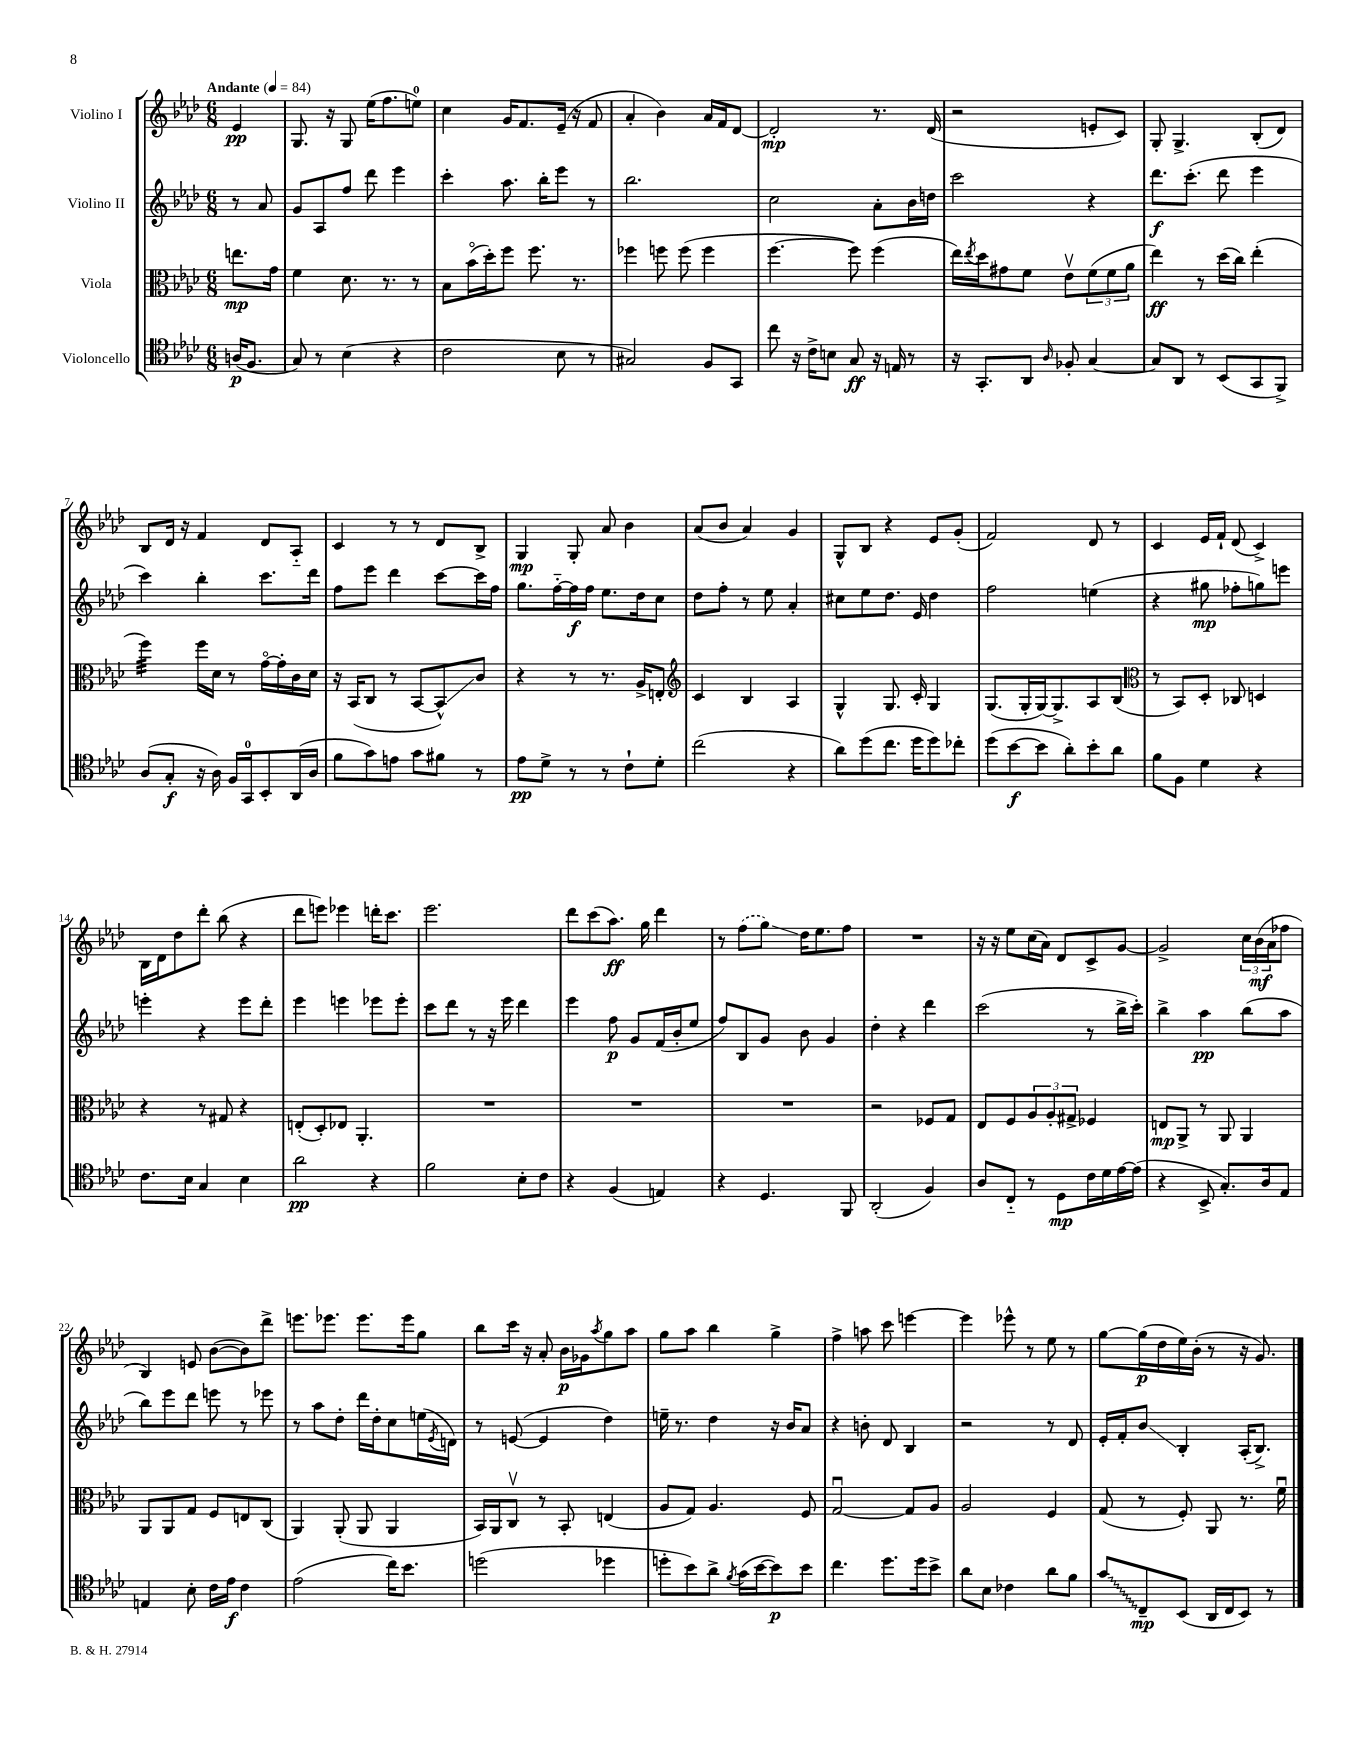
<<
\new StaffGroup <<
\new Staff = "s0" \with { instrumentName = "Violino I" } {
    \clef treble \key aes \major \numericTimeSignature \time 6/8 \partial 4 \tempo "Andante" 4 = 84
    ees'4\pp |
    g8. r16 g8 ees''16( f''8. e''8-0) |
    c''4 g'16 f'8. ees'16--( r16 f'8 |
    aes'4-. bes'4) aes'16 f'16 des'8~ |
    des'2-.\mp r8. des'16( |
    r2 e'8-. c'8) |
    g8-. g4.-> bes8-.( des'8) |
    bes8 des'16 r16 f'4 des'8 aes8-_ |
    c'4 r8 r8 des'8 bes8-> |
    g4\mp g8-. aes'8 bes'4 |
    aes'8( bes'8 aes'4) g'4 |
    g8-^ bes8 r4 ees'8 g'8-.( |
    f'2) des'8 r8 |
    c'4 ees'16 f'16-! des'8( c'4->) |
    bes16 des'16 des''8 des'''8-. bes''8( r4 |
    des'''8 e'''8) ees'''4 d'''16-. c'''8. |
    ees'''2. |
    des'''8 c'''8( aes''8.\ff) g''16 des'''4 |
    r8 \once \slurDashed f''8( g''8\glissando) des''16 ees''8. f''8 |
    R2. |
    r16 r16 ees''8 c''16( aes'16) des'8 c'8-> g'8~ |
    g'2-> \tuplet 3/2 { c''16 bes'16\mf( aes'16 } fes''8 |
    bes4) e'8 bes'8~( bes'8) des'''8-> |
    e'''8. ees'''8. ees'''8. ees'''16 g''8 |
    bes''8 c'''16 r16 aes'8-. bes'16\p ges'16 \acciaccatura { aes''8 } g''8 aes''8 |
    g''8 aes''8 bes''4 g''4-> |
    f''4-> a''8 c'''8 e'''4~ |
    e'''4 ees'''8-^ r8 ees''8 r8 |
    g''8~ g''16\p( des''16 ees''16) bes'16-.( r8 r16 g'8.) \bar "|." |
}
\new Staff = "s1" \with { instrumentName = "Violino II" } {
    \clef treble \key aes \major \numericTimeSignature \time 6/8 \partial 4
    r8 aes'8 |
    g'8 aes8 f''8 des'''8 ees'''4 |
    c'''4-. aes''8. bes''16-. ees'''8 r8 |
    bes''2. |
    c''2 aes'8-. bes'16 d''16 |
    c'''2 r4 |
    des'''8.\f c'''8.-.( des'''8 ees'''4 |
    c'''4) bes''4-. c'''8. des'''16 |
    f''8 ees'''8 des'''4 c'''8~ c'''16 f''16 |
    g''8. f''16~-_ f''16\f f''16 ees''8. des''16 c''8 |
    des''8 f''8-. r8 ees''8 aes'4-. |
    cis''8 ees''8 des''8. ees'16 des''4 |
    f''2 e''4( |
    r4 gis''8\mp fes''8-. g''8) e'''8 |
    e'''4-. r4 e'''8 des'''8-. |
    ees'''4 e'''4 ees'''8 ees'''8-. |
    c'''8 des'''8 r8 r16 ees'''16 des'''4 |
    ees'''4 f''8\p g'8 f'16( bes'16-. ees''8 |
    f''8) bes8 g'8 bes'8 g'4 |
    des''4-. r4 des'''4 |
    c'''2( r8 bes''16-> c'''16-.) |
    bes''4-> aes''4\pp bes''8( aes''8 |
    bes''8) ees'''8 des'''8 e'''8 r8 ees'''8 |
    r8 aes''8 des''8-. des'''16 des''16-. c''8 e''16( \acciaccatura { ees'8 } d'16) |
    r8 e'8~( e'4 des''4) |
    e''16-- r8. des''4 r16 bes'16 aes'8 |
    r4 b'8-. des'8 bes4 |
    r2 r8 des'8 |
    ees'16-. f'16-. bes'8\glissando bes4-. aes16-.( bes8.->) \bar "|." |
}
\new Staff = "s2" \with { instrumentName = "Viola" } {
    \clef alto \key aes \major \numericTimeSignature \time 6/8 \partial 4
    e''8.\mp g'16 |
    f'4 des'8. r8. r8 |
    bes8 bes'16\flageolet( des''16-.) f''8 f''8. r8. |
    fes''4 f''8 f''8( f''4 |
    f''4.~ f''8) f''4( |
    ees''16) \acciaccatura { ees''8 } des''16 gis'8 f'8 ees'8\upbow \tuplet 3/2 { f'8( f'8 aes'8 } |
    ees''4\ff) r8 des''16( c''16) ees''4-.( |
    f''4:32) f''16 des'16 r8 g'16~\flageolet g'16-. c'16 des'16 |
    r16 bes,16( c8 r8 bes,8~ bes,8-^\glissando) c'8 |
    r4 r8 r8. aes16-> e8-. |
    \clef treble c'4 bes4 aes4 |
    g4-^ g8. c'16-. g4 |
    g8.( g16-. g16~) g8.-> aes8 bes8( |
    \clef alto r8 bes,8) des8-. ces8 d4 |
    r4 r8 gis8 r4 |
    e8-.( des8-.) ees8 aes,4.-. |
    R2. |
    R2. |
    R2. |
    r2 fes8 g8 |
    ees8 f8 \tuplet 3/2 { aes8 aes8-. gis8-> } fes4 |
    e8\mp aes,8-> r8 aes,8 aes,4 |
    aes,8 aes,8 g8 f8 e8 c8( |
    aes,4) aes,8-.( aes,8 aes,4 |
    bes,16) aes,16 c8\upbow r8 bes,8-. e4( |
    aes8 g8) aes4. f8 |
    g2~\downbow g8 aes8 |
    aes2 f4 |
    g8( r8 f8-.) aes,8 r8. f'16\downbow \bar "|." |
}
\new Staff = "s3" \with { instrumentName = "Violoncello" } {
    \clef tenor \key aes \major \numericTimeSignature \time 6/8 \partial 4
    a16\p( f8. |
    g8) r8 bes4( r4 |
    c'2 bes8 r8 |
    gis2) f8 g,8 |
    c''8 r16 c'16-> b8 g8\ff r16 e16 r8 |
    r16 g,8.-. aes,8 \grace { aes16 } fes8-. g4~ |
    g8 aes,8 r8 bes,8( g,8 f,8->) |
    aes8( g8-.\f r16 aes16) f16 g,16-0 bes,8-. aes,16( aes16 |
    f'8 g'8) e'8 g'8 fis'8 r8 |
    ees'8\pp des'8-> r8 r8 c'8-! des'8-. |
    c''2( r4 |
    aes'8) des''8( c''8. des''16 des''8) ces''8-. |
    des''8( bes'8~\f bes'8 aes'8-.) bes'8-. aes'8 |
    f'8 f8 des'4 r4 |
    c'8. bes16 g4 bes4 |
    aes'2\pp r4 |
    f'2 bes8-. c'8 |
    r4 f4( e4) |
    r4 des4. f,8 |
    aes,2-.( f4) |
    aes8 c8-_ r8 des8\mp c'16 des'16 ees'16~ ees'16( |
    r4 bes,8-> g8.-.) aes16 ees8 |
    e4 bes8-. c'16 ees'16\f c'4 |
    ees'2( c''16) bes'8. |
    d''2( des''4 |
    d''8-. bes'8) aes'8-> \acciaccatura { f'8 } g'16( bes'16~ bes'8\p) bes'8 |
    c''4. des''8. des''16 bes'8-> |
    aes'8 bes8 ces'4 aes'8 f'8 |
    \once \override Glissando.style = #'zigzag g'8\glissando c8--\mp bes,8( aes,16 c16 bes,8) r8 \bar "|." |
}
>>
>>
